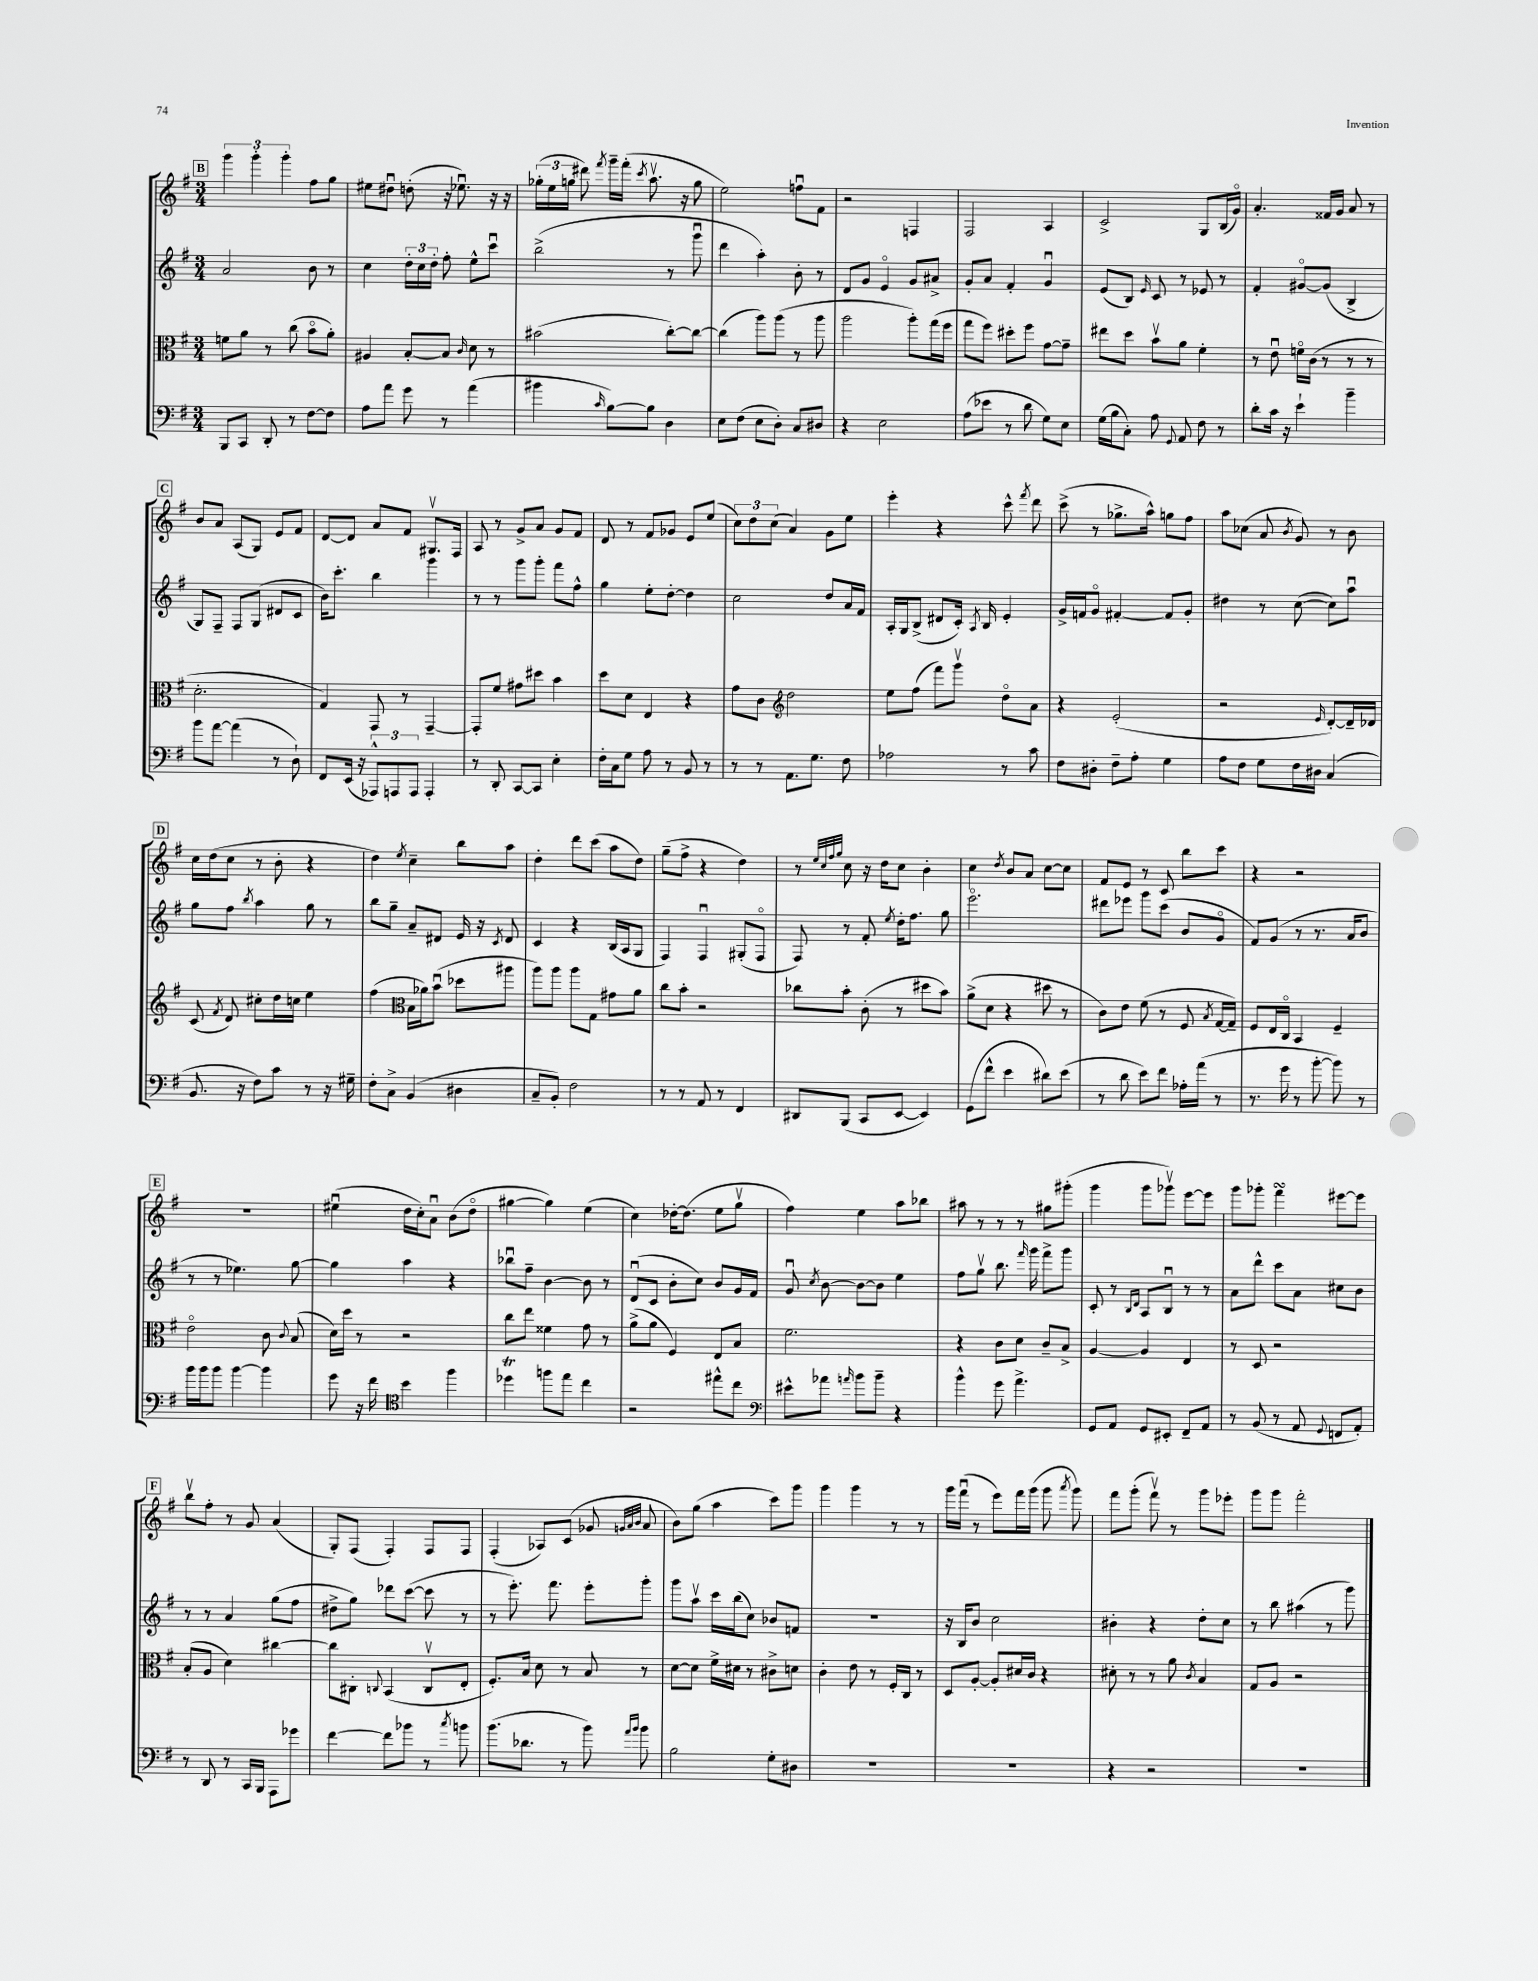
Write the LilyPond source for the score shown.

<<
\new StaffGroup <<
\new Staff = "s0" {
    \clef treble \key g \major \numericTimeSignature \time 3/4
    \autoBeamOff \mark \markup { \box "B" } \tuplet 3/2 { g'''4 g'''4-. g'''4-. } fis''8[ g''8] |
    eis''8[ dis''8]\downbow d''8-.( r16 ees''8.\downbow) r16 r16 |
    \tuplet 3/2 { ges''16[-.( e''16 g''16] } dis'''8) \acciaccatura { fis'''8 } g'''16[-- fis'''16]-.( \acciaccatura { c'''8 } a''8.\upbow r16 g''8 |
    e''2) f''8[\downbow fis'8] |
    r2 f4 |
    fis2 a4 |
    c'2-> g8[ b16( g'16]\flageolet) |
    a'4.-. fisis'16[ g'16] a'8 r8 |
    \mark \markup { \box "C" } b'8[ a'8] a8[( g8]) e'8[ fis'8] |
    d'8[~ d'8] a'8[ fis'8] gis8.[\upbow fis16] |
    a8 r8 g'8[-> a'8] g'8[ fis'8] |
    d'8 r8 fis'8[ ges'8] e'8[ e''8]( |
    \tuplet 3/2 { c''8[) d''8 c''8]( } a'4) g'8[ e''8] |
    e'''4-. r4 c'''8-^ \acciaccatura { fis'''8 } d'''8 |
    c'''8->( r8 ges''8.[-> a''16]-^) g''8[ fis''8] |
    a''8[ ces''8]( a'8 \acciaccatura { b'8 } g'8) r8 b'8 |
    \mark \markup { \box "D" } c''16[ d''16( c''8] r8 b'8-. r4 |
    d''4) \acciaccatura { e''8 } c''4-- b''8[ a''8] |
    d''4-. d'''8[ c'''8]( a''8[ d''8]) |
    g''8[--( fis''8]-> r4 d''4) |
    r8 \grace { e''32[ c''32 fis''32 g''32] } c''8 r16 d''16[ c''8] b'4-. |
    c''4 \acciaccatura { d''8 } b'8[ a'8] c''8[~ c''8] |
    fis'8[ e'8] r8 c'8 b''8[ c'''8] |
    r4 r2 |
    \mark \markup { \box "E" } R2. |
    eis''4\downbow( d''16[ c''16-.) a'8]\downbow b'8[( d''8]\flageolet |
    gis''4~ gis''4) e''4( |
    c''4) des''16[~-. des''8.]( e''8[ g''8]\upbow |
    fis''4) e''4 a''8[ bes''8] |
    ais''8 r8 r8 r8 gis''8[ gis'''8]-.( |
    g'''4 g'''8[ ges'''8]\upbow) e'''8[~ e'''8] |
    g'''8[ ges'''8]-. fis'''4\turn eis'''8[~ eis'''8] |
    \mark \markup { \box "F" } b''8[\upbow fis''8]-. r8 g'8 a'4( |
    g8[-.) fis8]( fis4-.) fis8[ fis8] |
    fis4-.( aes8[) c'8]( ges'8 \grace { g'32[ a'32 b'32] } a'8 |
    b'8[) g''8]( a''4 c'''8[) g'''8] |
    g'''4 g'''4 r8 r8 |
    g'''16[ fis'''16]\downbow( r8 e'''8[) fis'''16 g'''16]( g'''8 \acciaccatura { a'''8 } g'''8) |
    fis'''8[ g'''8]-.( fis'''8\upbow) r8 g'''8[ ees'''8]-. |
    g'''8[ g'''8] fis'''2-. \bar "|." |
}
\new Staff = "s1" {
    \clef treble \key g \major \numericTimeSignature \time 3/4
    \autoBeamOff \mark \markup { \box "B" } a'2 b'8 r8 |
    c''4 \tuplet 3/2 { d''16[-. c''16 d''16]-. } fis''8-. e''8[-^ c'''8]\downbow |
    b''2->( r8 g'''8\downbow |
    d'''4 a''4-.) b'8-. r8 |
    d'8[ g'8] e'4\flageolet g'8[ ais'8]-> |
    g'8[-. a'8] fis'4-. g'4\downbow |
    e'8[( b8]) \grace { e'16 } c'8 r8 ees'8 r8 |
    fis'4-. gis'8[~\flageolet gis'8]( b4-> |
    \mark \markup { \box "C" } g8[) fis8]-- fis8[ g8]( dis'8[ c'8] |
    b'16[) c'''8.]-. b''4 g'''4 |
    r8 r8 g'''8[ g'''8]-. fis'''8[ fis''8]-^ |
    g''4 e''8[-. d''8]~-. d''4 |
    c''2 d''8[ a'16 fis'16] |
    a16[-. g16 b8]->( dis'8[ c'16]-.) \acciaccatura { a8 } b16 e'4-. |
    g'16[-> f'16 g'8]\flageolet fis'4~-. fis'8[ g'8]-. |
    dis''4 r8 c''8~( c''8[) a''8]\downbow |
    \mark \markup { \box "D" } g''8[ fis''8] \acciaccatura { b''8 } a''4 g''8 r8 |
    b''8[ g''8]-- a'8[-- dis'8] e'16 r16 \acciaccatura { c'8 } dis'8 |
    c'4 r4 b16[( a16 g8] |
    fis4) fis4\downbow gis8[-.( fis8]\flageolet |
    fis8) r8 fis'8-. \acciaccatura { e''8 } d''16[-. fis''8.] g''8 |
    e'''2.\flageolet |
    dis'''8[ ees'''8] g'''8[ c'''8]( b'8[ g'8]\flageolet |
    fis'8[) g'8]( r8 r8. a'16[ b'8] |
    \mark \markup { \box "E" } r8 r8 ees''4.) g''8~ |
    g''4 a''4 r4 |
    bes''8[\downbow fis''8]-- b'4~ b'8 r8 |
    d'8[\downbow( c'8] b'8[-. c''8]) b'8[ g'16 fis'16] |
    g'8\downbow \acciaccatura { c''8 } b'8~ b'8[~ b'8] e''4 |
    fis''8[ g''8]\upbow b''8. \grace { fis'''16 } g'''16 fis'''8[-> g'''8] |
    c'8-. r8 \grace { b16[ d'16] } a8[ b8]\downbow r8 r8 |
    a'8[ d'''8]-^ c'''8[ a'8] cis''8[ b'8] |
    \mark \markup { \box "F" } r8 r8 a'4 g''8[( fis''8] |
    dis''8[-> g''8]) des'''8[ c'''8]~( c'''8 r8 |
    r8 e'''8.-.) fis'''8. e'''8[-. g'''8]-. |
    g'''8[ a''8]\upbow c'''16[ b''16( c''8]) bes'8[ f'8] |
    R2. |
    r16 b16[ b'8] c''2 |
    bis'4-. r4 d''8[-. c''8] |
    r8 b''8 ais''4( r8 g'''8) \bar "|." |
}
\new Staff = "s2" {
    \clef alto \key g \major \numericTimeSignature \time 3/4
    \autoBeamOff \mark \markup { \box "B" } f'8[ a'8] r8 c''8( b'8[\flageolet a'8]-.) |
    ais4 b8[~-. b8] \grace { c'16 } d'8 r8 |
    bis'2( c''8[~-.) c''8]~ |
    c''4( a''8[) a''8]( r8 a''8 |
    a''2 a''8[-.) g''16( fis''16] |
    g''8[ fis''8]) dis''8[-. fis''8] g'8[~ g'8]-- |
    eis''8[ d''8] b'8[\upbow a'8] fis'4-. |
    r8 e'8\downbow f'16[\flageolet c'16]( r8 r8 r8 |
    \mark \markup { \box "C" } d'2.-. |
    g4) g,8 r8 g,4~-- |
    g,8[-. fis'8] gis'8[ dis''8] b'4 |
    d''8[ d'8] e4 r4 |
    g'8[ c'8] \clef treble d''2 |
    e''8[ fis''8]( fis'''8[) g'''8]\upbow d''8[\flageolet a'8] |
    r4 e'2-.( |
    r2 \grace { e'16 } d'8[~-.) d'16-- des'16] |
    \mark \markup { \box "D" } c'8( \acciaccatura { fis'8 } d'8) cis''8[-. d''16 c''16] e''4 |
    fis''4( \clef alto b16[ aes'16) b'8]\downbow( des''8[ ais''8] |
    a''8[) a''8] a''8[ g8] gis'8[ a'8] |
    c''8[ b'8]-. r2 |
    ces''8[ b'8]-. c'8-.( r8 dis''8[ b'8]) |
    a'8[->( d'8] r4 dis''8 r8 |
    c'8[) e'8] fis'8( r8 fis8 \acciaccatura { b8 } g16[~ g16]--) |
    fis8[ e16 c16]\flageolet b,4 fis4-- |
    \mark \markup { \box "E" } e'2\flageolet c'8 \appoggiatura { c'8 } b8( |
    d'16[) d''16] r8 r2 |
    c''8[ e''8] fisis'4 g'8 r8 |
    a'8[->( a'8] fis4) e8[ b8] |
    fis'2. |
    r4 c'8[ d'8] c'8[-- b8]-> |
    a4~ a4 e4 |
    r8 d8 r2 |
    \mark \markup { \box "F" } b8[-.( a8] d'4) cis''4~ |
    cis''8[ cis8]-. \appoggiatura { c8 } b,4( c8[\upbow e8]-. |
    fis8.[-.) b16] d'8 r8 b8 r8 |
    d'8[~ d'8] fis'16[-> dis'16] r8 cis'8[-> d'8] |
    c'4-. e'8 r8 fis16[-. c16] r8 |
    d8[ a8]~-. a8[-. dis'16 c'16] r4 |
    dis'8-. r8 r8 a'8 \acciaccatura { c'8 } b4 |
    g8[ a8] r2 \bar "|." |
}
\new Staff = "s3" {
    \clef bass \key g \major \numericTimeSignature \time 3/4
    \autoBeamOff \mark \markup { \box "B" } b,,8[ c,8] d,8-. r8 fis8[~ fis8] |
    a8[ a'8] g'8 r8 a'4( |
    bis'4 \grace { c'16 } b8[~) b8] d4 |
    e8[ fis8]( e8[ d8]-.) c8[ dis8] |
    r4 e2 |
    a8[( ees'8] r8 d'8 g8[) e8] |
    g16[( b16 c8]-.) a8 \appoggiatura { g,8 } a,8 fis8 r8 |
    d'8[-. c'16] r16 e'4-! b'4-- |
    \mark \markup { \box "C" } b'8[ a'8]~ a'4( r8 d8-!) |
    fis,8[ e,16]( r16 \tuplet 3/2 { aes,,8[-^) a,,8 a,,8] } a,,4-. |
    r8 d,8-. c,8[~ c,8] e4-. |
    fis16[-. c16 g8] a8 r8 b,8 r8 |
    r8 r8 a,8.[ g8.] fis8 |
    aes2 r8 c'8 |
    fis8[ dis8]-. fis8[-- a8]-. g4 |
    a8[ fis8] g8[ fis16 dis16] c4( |
    \mark \markup { \box "D" } b,8. r16 fis8[) c'8] r8 r16 gis16-- |
    fis8[-. c8]-> b,4( dis4 |
    c8[-- b,8]-.) fis2 |
    r8 r8 a,8 r8 fis,4 |
    dis,8[ b,,8]( c,8[ e,8]~ e,4) |
    g,8[( fis'8]-^ e'4 dis'8[) e'8]( |
    r8 d'8 e'8[) fis'8] aes16[-. a'16]( r8 |
    r8. g'16 r8 b'8~-. b'8) r8 |
    \mark \markup { \box "E" } b'16[ b'16 b'8] b'4~ b'4 |
    g'8 r16 fis'16 \clef tenor b'4 fis''4 |
    des''4\trill f''8[ e''8] c''4 |
    r2 eis''8[-^ c''8] |
    \clef bass eis'8[-^ aes'8] \grace { a'16 } b'8[ b'8]-- r4 |
    b'4-^ g'8 a'4.-> |
    g,8[ a,8] g,8[ eis,8]-. fis,8[-- a,8] |
    r8 b,8( r8 a,8 \appoggiatura { g,8 } f,8[ a,8]-.) |
    \mark \markup { \box "F" } r8 d,8 r8 c,16[ b,,16] a,,8[ ges'8] |
    fis'4~ fis'8[ bes'8] r8 \acciaccatura { c''8 } b'8 |
    b'8.[( des'8.] r8 b'8) \grace { a'16[ b'16] } b'8 |
    b2 g8[-. dis8] |
    R2. |
    R2. |
    r4 r2 |
    R2. \bar "|." |
}
>>
>>
